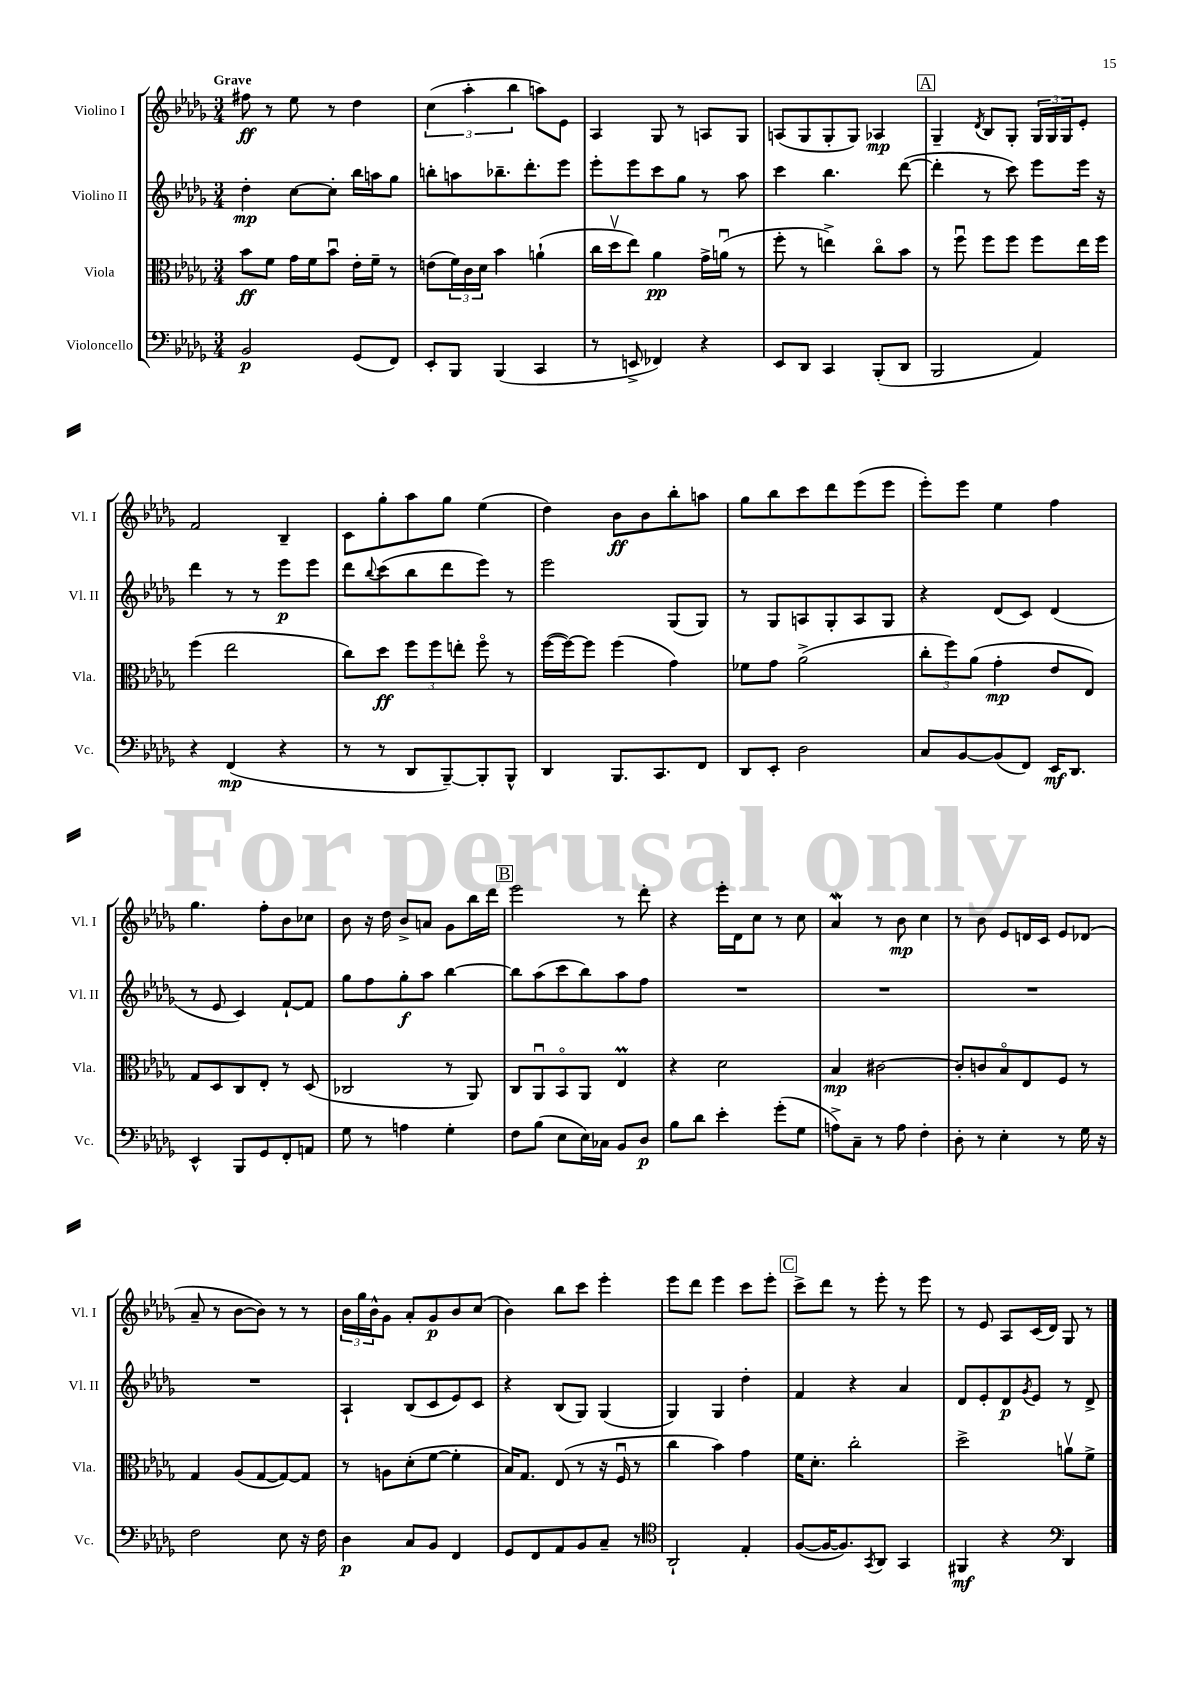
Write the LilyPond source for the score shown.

<<
\new StaffGroup <<
\new Staff = "s0" \with { instrumentName = "Violino I" shortInstrumentName = "Vl. I" } {
    \clef treble \key des \major \numericTimeSignature \time 3/4 \tempo "Grave"
    fis''8\ff r8 ees''8 r8 des''4 |
    \tuplet 3/2 { c''4( aes''4-. bes''4 } a''8) ees'8 |
    aes4 ges8 r8 a8 ges8 |
    a8( ges8 ges8-. ges8) aes4\mp |
    \mark \markup { \box "A" } ges4-- \acciaccatura { des'8 } bes8 ges8-. \tuplet 3/2 { ges16 ges16 ges16 } ees'8-. |
    f'2 bes4-- |
    c'8 ges''8-. aes''8 ges''8 ees''4( |
    des''4) bes'8\ff bes'8 bes''8-. a''8 |
    ges''8 bes''8 c'''8 des'''8 ees'''8( ees'''8 |
    ees'''8-.) ees'''8 ees''4 f''4 |
    ges''4. f''8-. bes'8 ces''8 |
    bes'8 r16 des''16 bes'8-> a'8 ges'8 bes''16 des'''16 |
    \mark \markup { \box "B" } ees'''2 r8 des'''8-. |
    r4 ees'''16-. des'16 c''8 r8 c''8 |
    aes'4\mordent r8 bes'8\mp c''4 |
    r8 bes'8 ees'8 d'16 c'16 ees'8 des'8( |
    aes'8-- r8 bes'8~ bes'8) r8 r8 |
    \tuplet 3/2 { bes'16 ges''16 bes'16-^ } ges'8 aes'8-. ges'8\p bes'8 c''8( |
    bes'4) bes''8 c'''8 ees'''4-. |
    ees'''8 des'''8 ees'''4 c'''8 ees'''8-. |
    \mark \markup { \box "C" } c'''8-> des'''8 r8 ees'''8-. r8 ees'''8 |
    r8 ees'8 aes8 c'16( des'16) ges8 r8 \bar "|." |
}
\new Staff = "s1" \with { instrumentName = "Violino II" shortInstrumentName = "Vl. II" } {
    \clef treble \key des \major \numericTimeSignature \time 3/4
    des''4-.\mp c''8~ c''8-. bes''16 a''16 ges''8 |
    b''8-. a''8 bes''8.-- des'''8.-. ees'''8 |
    ees'''8-. ees'''8 c'''8 ges''8 r8 aes''8 |
    c'''4 bes''4. des'''8~( |
    \mark \markup { \box "A" } des'''4-. r8 c'''8) ees'''8 ees'''16 r16 |
    des'''4 r8 r8 ees'''8\p ees'''8 |
    des'''8 \appoggiatura { bes''8 } c'''8( bes''8 des'''8 ees'''8) r8 |
    ees'''2 ges8( ges8) |
    r8 ges8 a8 ges8-. a8 ges8 |
    r4 des'8( c'8) des'4( |
    r8 ees'8 c'4) f'8~-! f'8 |
    ges''8 f''8 ges''8-.\f aes''8 bes''4~ |
    \mark \markup { \box "B" } bes''8 aes''8( c'''8 bes''8) aes''8 f''8 |
    R2. |
    R2. |
    R2. |
    R2. |
    aes4-! bes8( c'8 ees'8) c'8 |
    r4 bes8( ges8) ges4( |
    ges4) ges4 des''4-. |
    \mark \markup { \box "C" } f'4 r4 aes'4 |
    des'8 ees'8-. des'8\p \acciaccatura { ges'8 } ees'8 r8 des'8-> \bar "|." |
}
\new Staff = "s2" \with { instrumentName = "Viola" shortInstrumentName = "Vla." } {
    \clef alto \key des \major \numericTimeSignature \time 3/4
    bes'8\ff f'8 ges'16 f'16 bes'8\downbow ees'16-. f'16-- r8 |
    e'8( \tuplet 3/2 { f'16) c'16 des'16 } bes'4 a'4-!( |
    c''16 des''16\upbow ees''8) aes'4\pp ges'16-> a'16\downbow( r8 |
    f''8-. r8 e''4->) c''8\flageolet bes'8 |
    \mark \markup { \box "A" } r8 f''8\downbow f''8 f''8 f''8 ees''16 f''16 |
    f''4( ees''2 |
    c''8) des''8\ff \tuplet 3/2 { f''8 f''8 e''8-. } f''8\flageolet r8 |
    f''16~( f''16~) f''8 f''4( ges'4) |
    fes'8 ges'8 aes'2->( |
    \tuplet 3/2 { c''8-. f''8) aes'8( } ges'4-.\mp ees'8 ees8) |
    ges8 des8 c8 ees8-. r8 des8( |
    ces2 r8 aes,8) |
    \mark \markup { \box "B" } c8 aes,8\downbow bes,8\flageolet aes,8 ees4\prall |
    r4 des'2 |
    bes4\mp cis'2~ |
    cis'8-. c'8 bes8\flageolet ees8 f8 r8 |
    ges4 aes8( ges8~ ges8~) ges8 |
    r8 a8 des'8-.( f'8~ f'4-. |
    bes16) ges8. ees8( r8 r16 f16\downbow r8 |
    c''4 bes'4) ges'4 |
    \mark \markup { \box "C" } f'16 des'8.-. c''2-. |
    des''2-> a'8\upbow f'8-> \bar "|." |
}
\new Staff = "s3" \with { instrumentName = "Violoncello" shortInstrumentName = "Vc." } {
    \clef bass \key des \major \numericTimeSignature \time 3/4
    bes,2\p ges,8( f,8) |
    ees,8-. bes,,8 bes,,4( c,4 |
    r8 e,8-> fes,4) r4 |
    ees,8 des,8 c,4 bes,,8-.( des,8 |
    \mark \markup { \box "A" } bes,,2 aes,4) |
    r4 f,4\mp( r4 |
    r8 r8 des,8 bes,,8~--) bes,,8-. bes,,8-^ |
    des,4 bes,,8. c,8. f,8 |
    des,8 ees,8-. des2 |
    c8 bes,8~ bes,8( f,8) ees,16\mf des,8. |
    ees,4-^ bes,,8 ges,8 f,8-. a,8 |
    ges8 r8 a4 ges4-. |
    \mark \markup { \box "B" } f8 bes8( ees8 ees16) ces16 bes,8 des8\p |
    bes8 des'8 ees'4-. ges'8-.( ges8 |
    a8->) c8-- r8 a8 f4-. |
    des8-. r8 ees4-. r8 ges16 r16 |
    f2 ees8 r16 f16 |
    des4\p c8 bes,8 f,4 |
    ges,8 f,8 aes,8 bes,8 c8-- r8 |
    \clef tenor aes,2-! ees4-. |
    \mark \markup { \box "C" } f8~( f16~ f8.) \acciaccatura { ges,8 } aes,8 ges,4 |
    fis,4\mf r4 \clef bass des,4 \bar "|." |
}
>>
>>
\layout { \context { \Score \remove "Bar_number_engraver" } }
